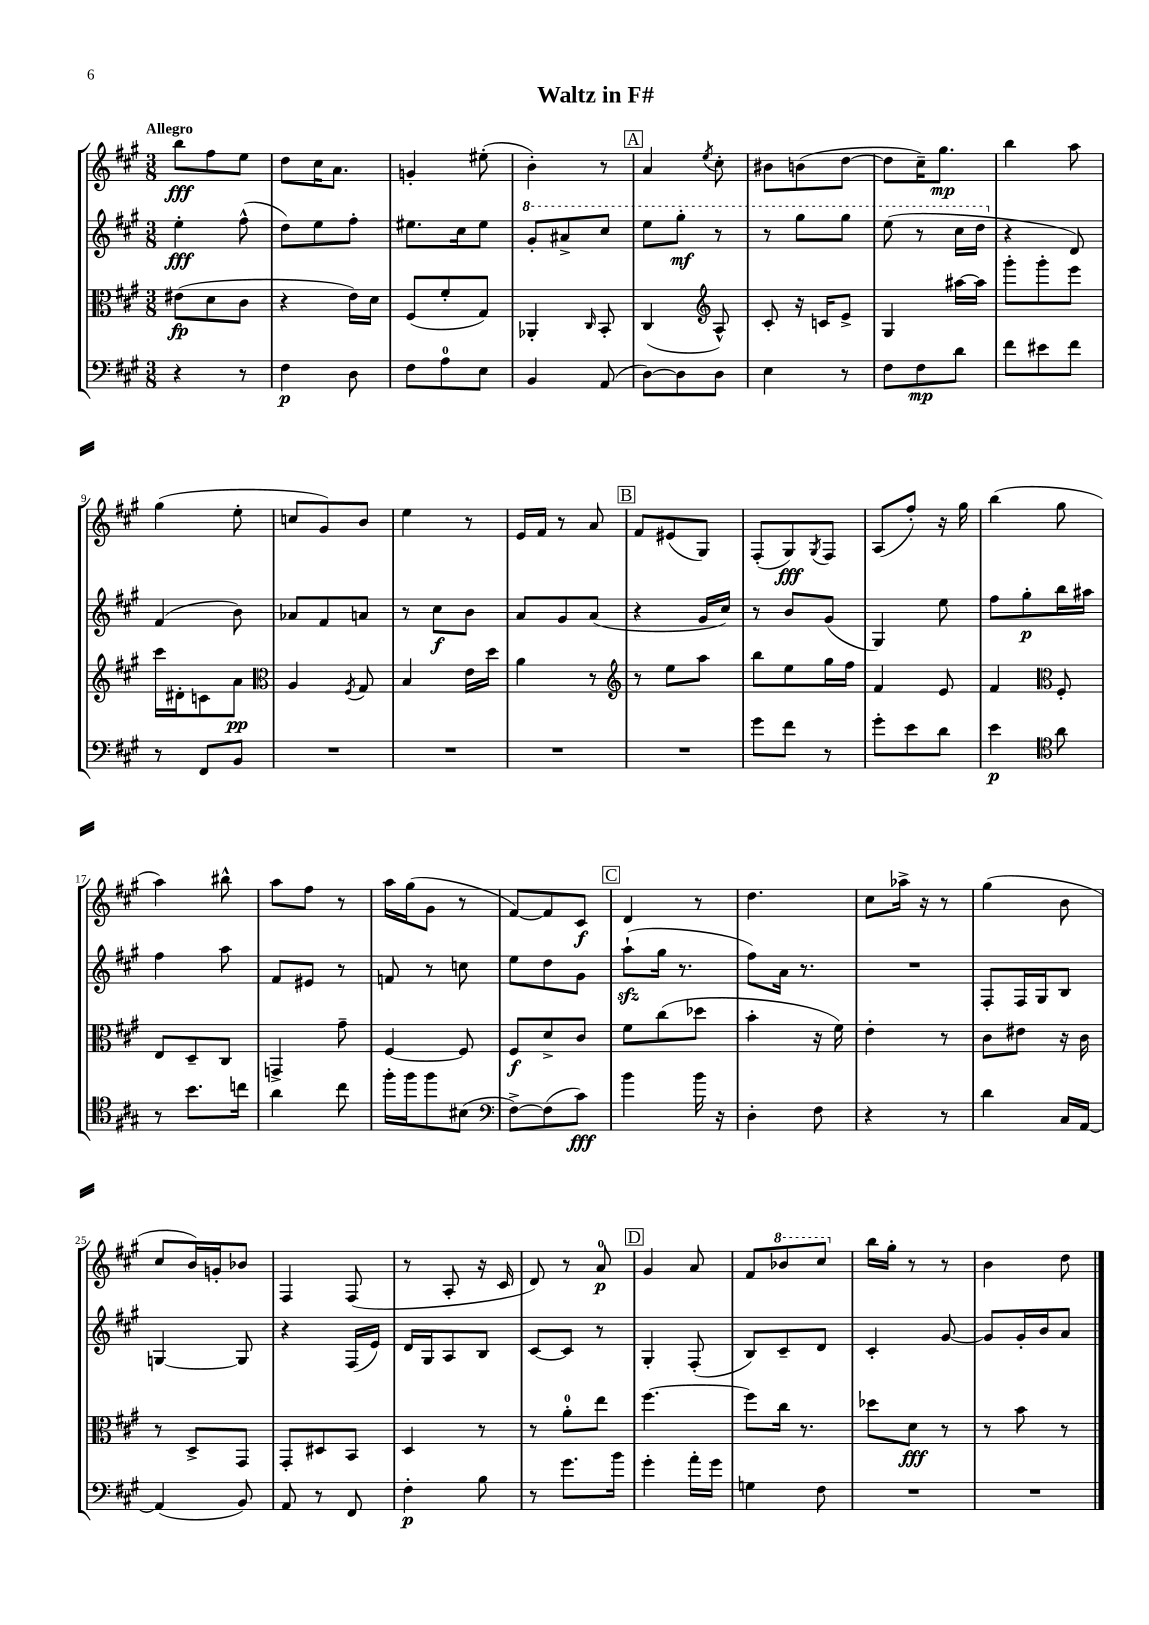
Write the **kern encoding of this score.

**kern	**dynam	**kern	**dynam	**kern	**dynam	**kern	**dynam
*part4	*part4	*part3	*part3	*part2	*part2	*part1	*part1
*staff4	*staff4	*staff3	*staff3	*staff2	*staff2	*staff1	*staff1
*clefF4	*	*clefC3	*	*clefG2	*	*clefG2	*
*k[f#c#g#]	*	*k[f#c#g#]	*	*k[f#c#g#]	*	*k[f#c#g#]	*
*M3/8	*	*M3/8	*	*M3/8	*	*M3/8	*
=1	=1	=1	=1	=1	=1	=1	=1
!	!	!	!	!	!	!LO:TX:a:B:t=Allegro	!
4r	.	(8e#X\L	fp	4ee'\	fff	8bb\L	fff
.	.	8d\	.	.	.	8ff#\	.
8r	.	8c#\J	.	(8ff#^^\	.	8ee\J	.
=2	=2	=2	=2	=2	=2	=2	=2
4F#\	p	4r	.	8dd\L)	.	8dd\L	.
.	.	.	.	8ee\	.	16cc#\K	.
.	.	.	.	.	.	8.a\J	.
8D\	.	16e\LL)	.	8ff#'\J	.	.	.
.	.	16d\JJ	.	.	.	.	.
=3	=3	=3	=3	=3	=3	=3	=3
8F#\L	.	(8F#/L	.	8.ee#X\L	.	4gn'/	.
8A\	.	8f#'/	.	.	.	.	.
.	.	.	.	16cc#\k	.	.	.
8E\J	.	8G#/J)	.	8ee#\J	.	(8ee#X'\	.
=4	=4	=4	=4	=4	=4	=4	=4
*	*	*	*	*8va	*	*	*
4BB/	.	4AA-X'/	.	8gg#'/L	.	4b'\)	.
.	.	.	.	8aa#X^/	.	.	.
.	.	16qqC#/	.	.	.	.	.
(8AA/	.	8BB'/	.	8ccc#/J	.	8r	.
!!LO:REH:place=s1:t=A
=5	=5	=5	=5	=5	=5	=5	=5
[8D\L)	.	(4C#/	.	8eee\L	.	4a/	.
8D\]	.	.	.	8ggg#'\J	mf	.	.
*	*	*clefG2	*	*	*	*	*
.	.	.	.	.	.	8qee/	.
8D\J	.	8A^^/)	.	8r	.	8cc#'\	.
=6	=6	=6	=6	=6	=6	=6	=6
4E\	.	8c#'/	.	8r	.	8b#X\L	.
.	.	16r	.	8ggg#\L	.	(8bn\	.
.	.	16cn/KL	.	.	.	.	.
8r	.	8e^/J	.	8ggg#\J	.	[8dd\J	.
=7	=7	=7	=7	=7	=7	=7	=7
8F#\L	.	4G#/	.	(8eee\	.	8dd\L]	.
8F#\	mp	.	.	8r	.	16cc#~\K)	.
.	.	.	.	.	.	8.gg#\J	mp
8d\J	.	[16aa#X\LL	.	16ccc#\LL	.	.	.
.	.	16aa#\JJ]	.	16ddd\JJ	.	.	.
=8	=8	=8	=8	=8	=8	=8	=8
*	*	*	*	*X8va	*	*	*
8f#\L	.	8ggg#'\L	.	4r	.	4bb\	.
8e#X\	.	8ggg#'\	.	.	.	.	.
8f#\J	.	8eee\J	.	8d/)	.	8aa\	.
!!LO:LB:g=z
=9	=9	=9	=9	=9	=9	=9	=9
8r	.	16ccc#\LL	.	(4f#/	.	(4gg#\	.
.	.	16d#X'\J	.	.	.	.	.
8FF#/L	.	8cn\	.	.	.	.	.
8BB/J	.	8a\J	pp	8b\)	.	8ee'\	.
=10	=10	=10	=10	=10	=10	=10	=10
*	*	*clefC3	*	*	*	*	*
4.r	.	4A/	.	8a-X/L	.	8ccn/L	.
.	.	.	.	8f#/	.	8g#/)	.
.	.	8qF#/	.	.	.	.	.
.	.	8G#/	.	8an/J	.	8b/J	.
=11	=11	=11	=11	=11	=11	=11	=11
4.r	.	4B/	.	8r	.	4ee\	.
.	.	.	.	8cc#\L	f	.	.
.	.	16e\LL	.	8b\J	.	8r	.
.	.	16dd\JJ	.	.	.	.	.
=12	=12	=12	=12	=12	=12	=12	=12
4.r	.	4a\	.	8a/L	.	16e/LL	.
.	.	.	.	.	.	16f#/JJ	.
.	.	.	.	8g#/	.	8r	.
.	.	8r	.	(8a/J	.	8a/	.
!!LO:REH:place=s1:t=B
=13	=13	=13	=13	=13	=13	=13	=13
*	*	*clefG2	*	*	*	*	*
4.r	.	8r	.	4r	.	8f#/L	.
.	.	8ee\L	.	.	.	(8e#X/	.
.	.	8aa\J	.	16g#/LL	.	8G#/J)	.
.	.	.	.	16cc#/JJ)	.	.	.
=14	=14	=14	=14	=14	=14	=14	=14
8g#\L	.	8bb\L	.	8r	.	(8F#'/L	.
8f#\J	.	8ee\	.	8b/L	.	8G#/)	fff
.	.	.	.	.	.	8qG#/	.
8r	.	16gg#\L	.	(8g#/J	.	8F#/J	.
.	.	16ff#\JJ	.	.	.	.	.
=15	=15	=15	=15	=15	=15	=15	=15
8g#'\L	.	4f#/	.	4G#/)	.	(8A/L	.
8e\	.	.	.	.	.	8ff#'/J)	.
8d\J	.	8e/	.	8ee\	.	16r	.
.	.	.	.	.	.	16gg#\	.
=16	=16	=16	=16	=16	=16	=16	=16
4e\	p	4f#/	.	8ff#\L	.	(4bb\	.
.	.	.	.	8gg#'\	p	.	.
*clefC4	*	*clefC3	*	*	*	*	*
8a\	.	8F#'/	.	16bb\L	.	8gg#\	.
.	.	.	.	16aa#X\JJ	.	.	.
!!LO:LB:g=z
=17	=17	=17	=17	=17	=17	=17	=17
8r	.	8E/L	.	4ff#\	.	4aa\)	.
8.b\L	.	8D~/	.	.	.	.	.
.	.	8C#/J	.	8aa\	.	8bb#X^^\	.
16ccn\Jk	.	.	.	.	.	.	.
=18	=18	=18	=18	=18	=18	=18	=18
4a\	.	4GGn^/	.	8f#/L	.	8aa\L	.
.	.	.	.	8e#X/J	.	8ff#\J	.
8cc#\	.	8g#~\	.	8r	.	8r	.
=19	=19	=19	=19	=19	=19	=19	=19
16ff#'\LL	.	[4F#/	.	8fn/	.	16aa\LL	.
16ff#\J	.	.	.	.	.	(16gg#\J	.
8ff#\	.	.	.	8r	.	8g#\J	.
(8B#X\J	.	8F#/]	.	8ccn\	.	8r	.
=20	=20	=20	=20	=20	=20	=20	=20
*clefF4	*	*	*	*	*	*	*
[8F#^\L)	.	8F#/L	f	8ee\L	.	[8f#/L)	.
(8F#\]	.	8d^/	.	8dd\	.	8f#/]	.
8c#\J)	fff	8c#/J	.	8g#\J	.	8c#/J	f
!!LO:REH:place=s1:t=C
=21	=21	=21	=21	=21	=21	=21	=21
4b\	.	8f#\L	.	(8aazz`\L	.	4d/	.
.	.	(8cc#\	.	16gg#\Jk	.	.	.
.	.	.	.	8.r	.	.	.
16b\	.	8dd-X\J	.	.	.	8r	.
16r	.	.	.	.	.	.	.
=22	=22	=22	=22	=22	=22	=22	=22
4D'\	.	4b'\	.	8ff#\L)	.	4.dd\	.
.	.	.	.	16a\Jk	.	.	.
.	.	.	.	8.r	.	.	.
8F#\	.	16r	.	.	.	.	.
.	.	16f#\)	.	.	.	.	.
=23	=23	=23	=23	=23	=23	=23	=23
4r	.	4e'\	.	4.r	.	8cc#\L	.
.	.	.	.	.	.	16aa-X^\Jk	.
.	.	.	.	.	.	16r	.
8r	.	8r	.	.	.	8r	.
=24	=24	=24	=24	=24	=24	=24	=24
4d\	.	8c#\L	.	8F#'/L	.	(4gg#\	.
.	.	8e#X\J	.	16F#/L	.	.	.
.	.	.	.	16G#/J	.	.	.
16C#/LL	.	16r	.	8B/J	.	8b\	.
[16AA/JJ	.	16c#\	.	.	.	.	.
!!LO:LB:g=z
=25	=25	=25	=25	=25	=25	=25	=25
(4AA/]	.	8r	.	[4Gn/	.	8cc#/L	.
.	.	8D^/L	.	.	.	16b/L)	.
.	.	.	.	.	.	16gn'/J	.
8BB/)	.	8GG#/J	.	8G/]	.	8b-X/J	.
=26	=26	=26	=26	=26	=26	=26	=26
8AA/	.	8GG#'/L	.	4r	.	4F#/	.
8r	.	8D#X/	.	.	.	.	.
8FF#/	.	8BB/J	.	(16F#/LL	.	(8F#/	.
.	.	.	.	16e/JJ)	.	.	.
=27	=27	=27	=27	=27	=27	=27	=27
4F#'\	p	4D/	.	16d/LL	.	8r	.
.	.	.	.	16G#/J	.	.	.
.	.	.	.	8A/	.	8A'/	.
8B\	.	8r	.	8B/J	.	16r	.
.	.	.	.	.	.	16c#/	.
=28	=28	=28	=28	=28	=28	=28	=28
8r	.	8r	.	[8c#/L	.	8d/)	.
8.g#\L	.	8a'\L	.	8c#/J]	.	8r	.
.	.	8ee\J	.	8r	.	8a/	p
16b\Jk	.	.	.	.	.	.	.
!!LO:REH:place=s1:t=D
=29	=29	=29	=29	=29	=29	=29	=29
4g#'\	.	[4.ff#\	.	4G#'/	.	4g#/	.
16a'\LL	.	.	.	(8F#'/	.	8a/	.
16g#\JJ	.	.	.	.	.	.	.
=30	=30	=30	=30	=30	=30	=30	=30
4Gn\	.	8ff#\L]	.	8B/L)	.	8f#/L	.
*	*	*	*	*	*	*8va	*
.	.	16cc#\Jk	.	8c#~/	.	8bb-X/	.
.	.	8.r	.	.	.	.	.
8F#\	.	.	.	8d/J	.	8ccc#/J	.
=31	=31	=31	=31	=31	=31	=31	=31
*	*	*	*	*	*	*X8va	*
4.r	.	8dd-X\L	.	4c#'/	.	16bb\LL	.
.	.	.	.	.	.	16gg#'\JJ	.
.	.	8d\J	fff	.	.	8r	.
.	.	8r	.	[8g#/	.	8r	.
=32	=32	=32	=32	=32	=32	=32	=32
4.r	.	8r	.	8g#/L]	.	4b\	.
.	.	8b\	.	16g#'/L	.	.	.
.	.	.	.	16b/J	.	.	.
.	.	8r	.	8a/J	.	8dd\	.
==	==	==	==	==	==	==	==
*-	*-	*-	*-	*-	*-	*-	*-
